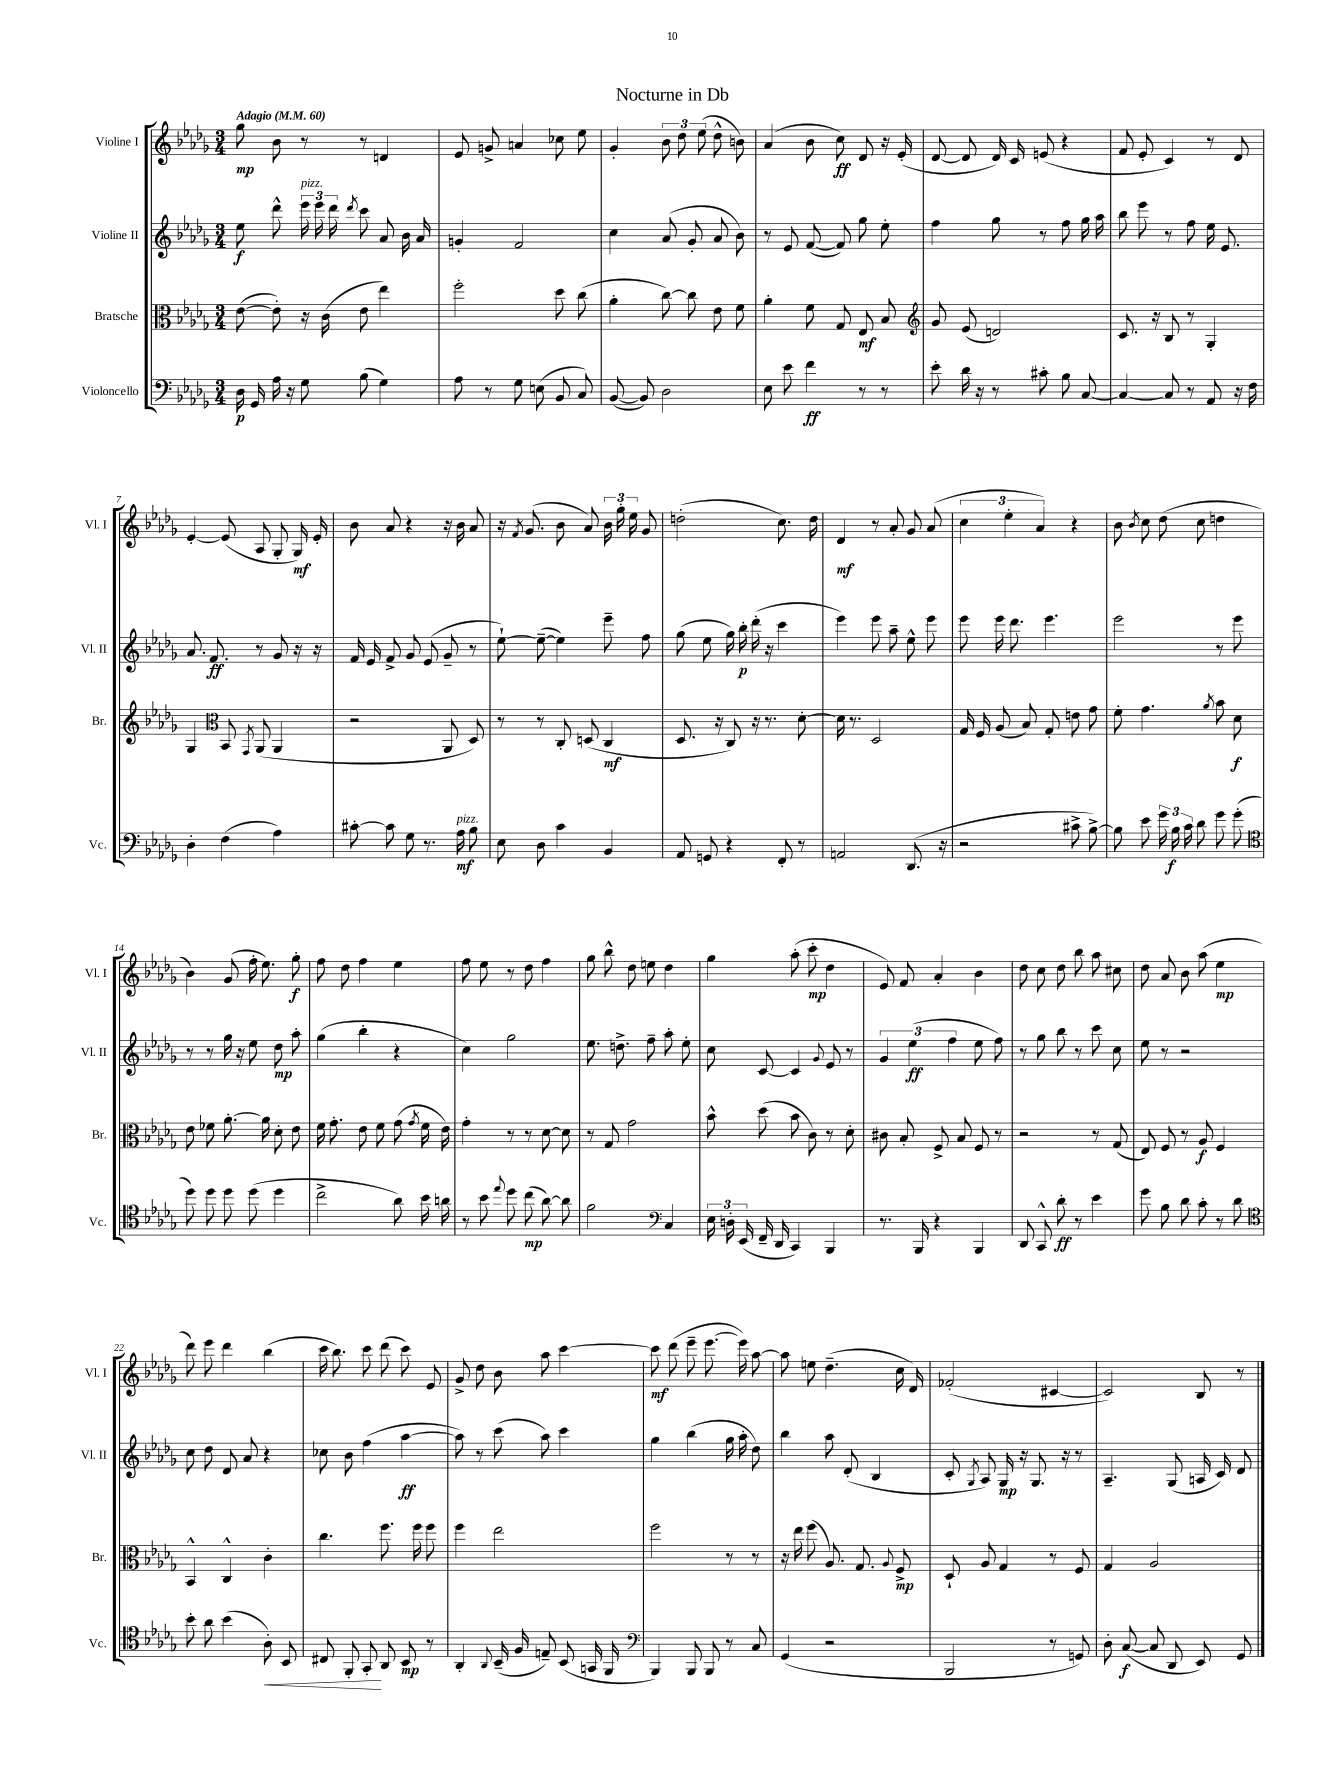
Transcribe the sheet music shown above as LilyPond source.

\header { title = "Nocturne in Db" }
<<
\new StaffGroup <<
\new Staff = "s0" \with { instrumentName = "Violine I" shortInstrumentName = "Vl. I" } {
    \clef treble \key des \major \numericTimeSignature \time 3/4 \tempo "Adagio" 4 = 60
    \autoBeamOff ges''8\mp bes'8 r8 r8 d'4 |
    ees'8 g'8-> a'4 ces''8 ees''8 |
    ges'4-. \tuplet 3/2 { bes'8 des''8 ees''8( } des''8-^ b'8) |
    aes'4( bes'8 c''8\ff) des'8 r16 ees'16-.( |
    des'8~ des'8 des'16) c'16 e'8( r4 |
    f'8 ees'8-. c'4) r8 des'8 |
    ees'4~-. ees'8( aes8 ges8-. ges16\mf) ees'16-. |
    bes'8 aes'8 r4 r16 bes'16 aes'8 |
    r16 \acciaccatura { f'8 } ges'8.( bes'8 aes'8) \tuplet 3/2 { bes'16 ges''16-. ees''16 } ges'8 |
    d''2-.( c''8.) d''16 |
    des'4\mf r8 aes'8-. ges'8 aes'8( |
    \tuplet 3/2 { c''4 ees''4-. aes'4) } r4 |
    bes'8 \acciaccatura { bes'8 } c''8 des''8( c''8 d''4 |
    bes'4) ges'8( f''16-. ees''8.) ges''8-.\f |
    f''8 des''8 f''4 ees''4 |
    f''8 ees''8 r8 des''8 f''4 |
    ges''8 bes''8-^ des''8 e''8 des''4 |
    ges''4 aes''8-.( c'''8-.\mp des''4 |
    ees'8) f'8 aes'4-. bes'4 |
    des''8 c''8 des''8 bes''8 aes''8 cis''8 |
    des''8 aes'8 bes'8 aes''8( ees''4\mp |
    des'''8) ees'''8 des'''4 bes''4( |
    c'''16 bes''8.) c'''8 des'''8( c'''8) ees'8 |
    ges'8-> des''8 bes'8 aes''8 c'''4~ |
    c'''8\mf des'''8( ees'''8-- ees'''8.~ ees'''16) aes''8~ |
    aes''8 e''8 des''4.--( c''16 des'16) |
    fes'2-.( cis'4~ |
    cis'2) bes8 r8 \bar "|." |
}
\new Staff = "s1" \with { instrumentName = "Violine II" shortInstrumentName = "Vl. II" } {
    \clef treble \key des \major \numericTimeSignature \time 3/4
    \autoBeamOff ees''8\f des'''8-^ \tuplet 3/2 { ees'''16^\markup { \italic "pizz." } ees'''16 des'''16 } \acciaccatura { des'''8 } c'''8 aes'8 bes'16 aes'16 |
    g'4-. f'2 |
    c''4 aes'8( ges'8-. aes'8 bes'8) |
    r8 ees'8 f'8~( f'8) ges''8 ees''8-. |
    f''4 ges''8 r8 f''8 ges''16 aes''16 |
    bes''8 ees'''8 r8 f''8 ees''16 ees'8. |
    aes'8. f'8.\ff r8 ges'8 r16 r16 |
    f'16 ees'16 f'8-> ges'8 ees'8( ges'8-- r8 |
    ees''8~-!) ees''8~--( ees''4) ees'''8-- f''8 |
    ges''8( ees''8 ges''16) bes''16-.\p des'''16-.( r16 c'''4 |
    ees'''4) ees'''8 aes''8-- ees''8-^ ees'''8 |
    ees'''8 ees'''16 des'''8. ees'''4. |
    ees'''2 r8 ees'''8 |
    r8 r8 ges''16 r16 ees''8 des''8\mp aes''8-. |
    ges''4( bes''4-. r4 |
    c''4) ges''2 |
    ees''8. d''8.-> f''8-- aes''8-. ees''8-. |
    c''8 c'8~ c'4 \appoggiatura { ges'8 } ees'8 r8 |
    \tuplet 3/2 { ges'4 ees''4\ff( f''4 } ees''8 f''8) |
    r8 ges''8 bes''8 r8 c'''8 c''8 |
    ees''8 r8 r2 |
    c''8 des''8 des'8 aes'8 r4 |
    ces''8 bes'8 f''4( aes''4~\ff |
    aes''8) r8 c'''8( aes''8) c'''4 |
    ges''4 bes''4( ges''16 aes''16-. des''8) |
    bes''4 aes''8 des'8-.( bes4 |
    c'8-. \acciaccatura { ges8 } aes8) ges16\mp r16 ges8. r16 r8 |
    aes4.-- ges8( a16 c'16) des'8 \bar "|." |
}
\new Staff = "s2" \with { instrumentName = "Bratsche" shortInstrumentName = "Br." } {
    \clef alto \key des \major \numericTimeSignature \time 3/4
    \autoBeamOff ees'8~( ees'8-.) r16 c'16( ees'8 ees''4) |
    f''2-. des''8 c''8( |
    aes'4-. c''8~) c''8 ees'8 f'8 |
    aes'4-. f'8 ges8 ees8\mf bes8 |
    \clef treble ges'8 ees'8( d'2) |
    c'8. r16 bes8 r8 ges4-. |
    ges4 \clef alto bes,8 \acciaccatura { ges,8 } aes,8( aes,4 |
    r2 aes,8 des8) |
    r8 r8 c8-. d8( c4\mf |
    des8. r16 c8) r16 r8. des'8~-. |
    des'16 r8. des2 |
    ges16 f16 aes8( bes8) ges8-. e'8 ges'8 |
    f'8-. ges'4. \acciaccatura { aes'8 } bes'8 des'8\f |
    ees'8 fes'8 aes'8.~-. aes'16 des'8-. ees'8 |
    f'16 ges'8.-. ees'8 f'8 ges'8( \acciaccatura { ges'8 } f'16 ees'16) |
    ges'4-. r8 r8 des'8~ des'8 |
    r8 ges8 ges'2 |
    bes'8-^ des''8( bes'8 c'8) r8 des'8-. |
    cis'8 bes8-. f8-> bes8 f8 r8 |
    r2 r8 ges8( |
    ees8) f8 r8 aes8\f f4 |
    bes,4-^ c4-^ c'4-. |
    c''4. f''8. f''16 f''8 |
    f''4 ees''2 |
    f''2 r8 r8 |
    r16 ees''16 f''8( aes8.) ges8. \appoggiatura { aes8 } f8->\mp |
    des8-! aes8 ges4 r8 f8 |
    ges4 aes2 \bar "|." |
}
\new Staff = "s3" \with { instrumentName = "Violoncello" shortInstrumentName = "Vc." } {
    \clef bass \key des \major \numericTimeSignature \time 3/4
    \autoBeamOff des16\p ges,16 aes16 r16 ges8 bes8( ges4) |
    aes8 r8 ges8 e8( bes,8 c8) |
    bes,8~( bes,8) des2 |
    ees8 ees'8 f'4\ff r8 r8 |
    ees'8-. des'16 r16 r8 cis'8-. bes8 c8~ |
    c4~ c8 r8 aes,8 r16 f16 |
    des4-. f4( aes4) |
    cis'8~-. cis'8 ges8 r8. aes16\mf^\markup { \italic "pizz." } bes8 |
    ees8 des8 c'4 bes,4 |
    aes,8 g,8 r4 f,8-. r8 |
    a,2 des,8.( r16 |
    r2 cis'8-> bes8~->) |
    bes8 ees'8 \tuplet 3/2 { ges'16 bes16\f c'16 } des'8 ges'8 ges'8-.( |
    \clef tenor des''8) des''8 des''8 des''8( des''4 |
    c''2-> aes'8) bes'16 a'16 |
    r8 bes'8 \appoggiatura { ees''8 } des''8 c''8\mp( aes'8~) aes'8 |
    f'2 \clef bass c4 |
    \tuplet 3/2 { ees16 d16-. ees,16( } f,16-- des,16 c,4) bes,,4 |
    r8. bes,,16 r4 bes,,4 |
    des,8 c,8-^ des'8-.\ff r8 ees'4 |
    ges'8 bes8 des'8 c'8-. r8 des'8 |
    \clef tenor bes'8-. aes'8 bes'4( aes8-.\<) bes,8 |
    cis8 f,8-. ges,8-.\! aes,8 bes,8\mp r8 |
    aes,4-. \appoggiatura { aes,8 } bes,16--( f16 e8--) bes,8( g,16 f,16 |
    \clef bass bes,,4) bes,,8 bes,,8 r8 c8 |
    ges,4( r2 |
    bes,,2 r8 g,8) |
    des8-. c8~\f( c8 des,8 ees,8) ges,8 \bar "|." |
}
>>
>>
